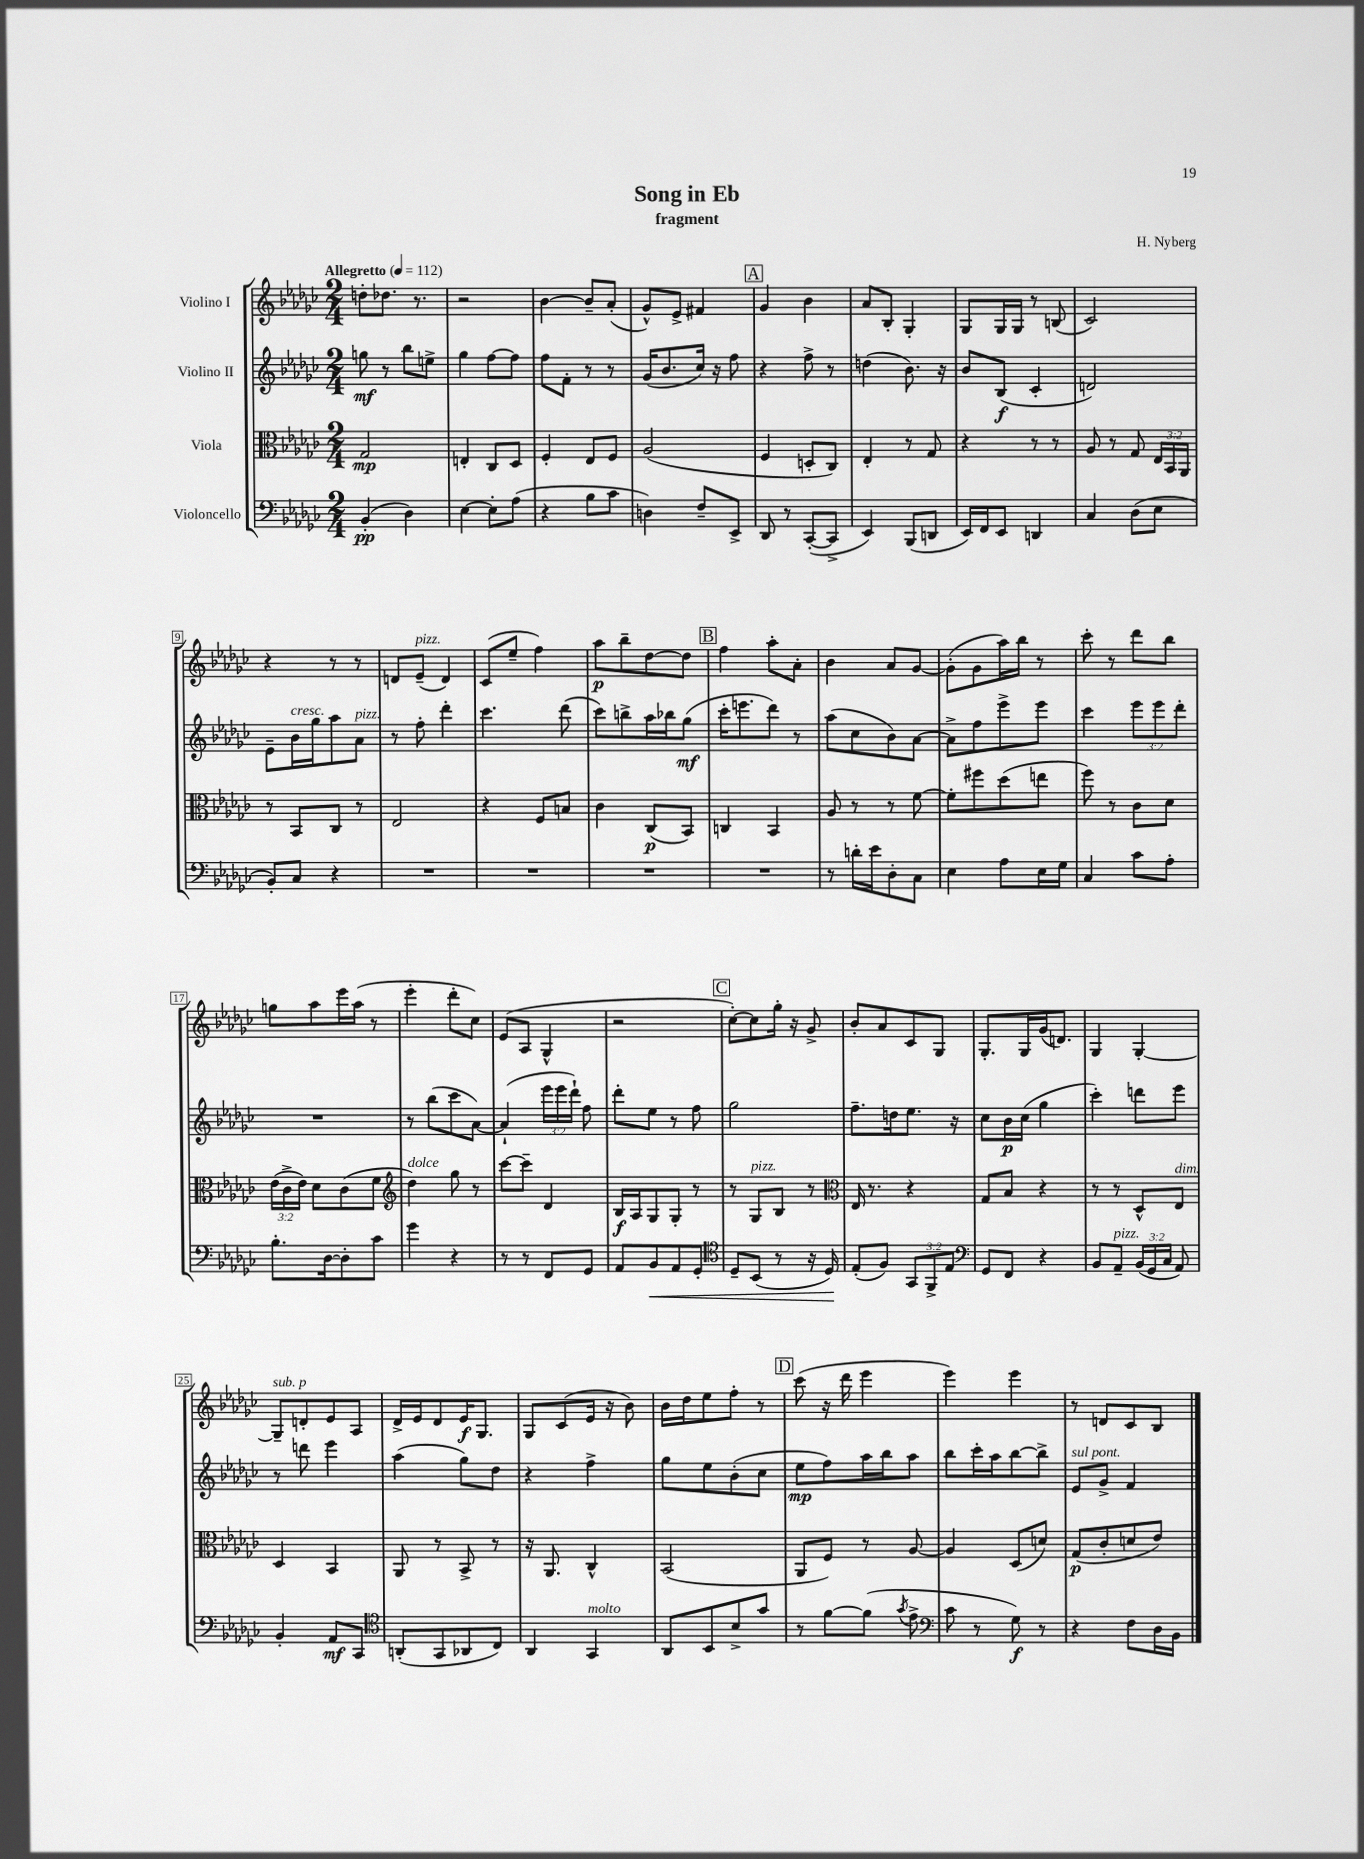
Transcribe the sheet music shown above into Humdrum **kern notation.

**kern	**kern	**kern	**kern
*staff4	*staff3	*staff2	*staff1
*clefF4	*clefC3	*clefG2	*clefG2
*k[b-e-a-d-g-c-]	*k[b-e-a-d-g-c-]	*k[b-e-a-d-g-c-]	*k[b-e-a-d-g-c-]
*M2/4	*M2/4	*M2/4	*M2/4
*MM112	*MM112	*MM112	*MM112
(4BB-'	2G-	8gg	8dd'
.	.	8r	8.dd-
4D-)	.	8bb-	.
.	.	.	8.r
.	.	8ee^	.
=	=	=	=
[4E-	4E'	4gg-	2r
8E-']	8C-	[8ff	.
(8A-	8D-	8ff]	.
=	=	=	=
4r	4F'	8ff	[4b-
.	.	8f'	.
8B-	8E-	8r	8b-~]
8c-	8F	8r	(8a-'
=	=	=	=
4D)	(2A-	(16g-	8g-^^)
.	.	8.b-	.
.	.	.	8e-^
8F~	.	16cc-)	4f#
.	.	16r	.
8EE-^	.	8ff	.
=	=	=	=
8DD-	4F	4r	4g-
8r	.	.	.
([8CC-'	8D'	8ff^	4b-
8CC-^]	8C-)	8r	.
=	=	=	=
4EE-)	4E-'	(4dd	8a-
.	.	.	8B-'
(8BBB-	8r	8.b-)	4G-'
8DD	8G-	.	.
.	.	16r	.
=	=	=	=
16EE-)	4r	8b-	8G-
16FF	.	.	.
8EE-	.	(8B-	16G-
.	.	.	16G-
4DD	8r	4c-'	8r
.	8r	.	(8B
=	=	=	=
4C-	8A-	2d)	2c-)
.	8r	.	.
(8D-	8G-	.	.
8E-	24E-	.	.
.	24BB-	.	.
.	24AA-	.	.
=	=	=	=
8BB-')	8r	8e-~	4r
8C-	8BB-	16b-	.
.	.	16gg-	.
4r	8C-	8aa-	8r
.	8r	8a-	8r
=	=	=	=
2r	2E-	8r	8d
.	.	8ff'	(8e-~
.	.	4ddd-'	4d)
=	=	=	=
2r	4r	4.ccc-	(8c-
.	.	.	8ee-~
.	8F	.	4ff)
.	8B	(8ddd-	.
=	=	=	=
2r	4c-	8ccc-)	8aa-
.	.	8bb^	8bb-~
.	(8C-	16aa-	[8dd-
.	.	16bb-	.
.	8BB-)	(8gg-	8dd-]
=	=	=	=
2r	4C	16ccc-'	4ff
.	.	8.eee	.
.	4BB-	8ddd-)	8aa-'
.	.	8r	8a-'
=	=	=	=
8r	8A-	(8aa-	4b-
16d'	8r	8cc-	.
16e-	.	.	.
8D-'	8r	8b-)	8a-
8C-	[8f	[8a-	[8g-
=	=	=	=
4E-	8f']	8a-^]	(8g-']
.	8ff#	8ff	8g-
8A-	(8dd-	8eee-^	16aa-)
.	.	.	16bb-
16E-	8ee	8eee-	8r
16G-	.	.	.
=	=	=	=
4C-	8ff)	4ccc-	8ccc-'
.	8r	.	8r
8c-	8c-	12eee-	8ddd-
.	.	12eee-	.
8A-'	8d-	.	8bb-
.	.	12ddd-'	.
=	=	=	=
8.B-'	(24e-	2r	8gg
.	24c-^	.	.
.	24e-)	.	.
.	8d-	.	8aa-
[16D-	.	.	.
8D-']	(8c-	.	16eee-
.	.	.	(16aa-
8c-	8f	.	8r
=	=	=	=
*	*clefG2	*	*
4g-	4dd-)	8r	4eee-'
.	.	(8bb-	.
4r	8gg-	8ccc-	8ddd-'
.	8r	[8a-)	8cc-)
=	=	=	=
8r	[8ccc-	(4a-`]	(8e-
8r	8ccc-~]	.	8A-
8FF	4d-	24eee-	4G-^^
.	.	24eee-	.
.	.	24ddd-`)	.
8GG-	.	8ff	.
=	=	=	=
8AA-	16B-	8ddd-'	2r
.	16A-	.	.
8BB-	8G-	8ee-	.
8AA-	8G-'	8r	.
8GG-'	8r	8ff	.
=	=	=	=
*clefC4	*	*	*
8D-~	8r	2gg-	[8cc-')
(8BB-	8G-	.	8cc-]
8r	8B-	.	16gg-'
.	.	.	16r
16r	8r	.	8g-^
16D-)	.	.	.
=	=	=	=
*	*clefC3	*	*
(8E-'	16E-	8.ff~	8b-'
.	8.r	.	.
8F)	.	.	8a-
.	.	16dd	.
12GG-	4r	8.ee-	8c-
12FF^	.	.	.
.	.	.	8G-
12E-	.	.	.
.	.	16r	.
=	=	=	=
*clefF4	*	*	*
8GG-	8G-	8cc-	8.G-'
8FF	8B-	16b-	.
.	.	(16cc-	16G-
4r	4r	4gg-	(16g-
.	.	.	8.d)
=	=	=	=
8BB-	8r	4ccc-')	4G-
8AA-~	8r	.	.
(24BB-	8D-^^	8ddd	[4G-'
24GG-	.	.	.
24C-	.	.	.
8AA-)	8E-	8eee-	.
=	=	=	=
4BB-'	4D-	8r	8G-~]
.	.	8ddd	8d'
8AA-	4BB-	4eee-	8e-
8CC-	.	.	8A-
=	=	=	=
*clefC4	*	*	*
(8AA'	8AA-	(4aa-	16d-^
.	.	.	16e-
8GG-	8r	.	8d-
8AA-	8BB-^	8gg-)	16e-
.	.	.	8.G-
8C-)	8r	8dd-	.
=	=	=	=
4AA-	16r	4r	8G-
.	8.AA-	.	.
.	.	.	(8c-
4GG-	4C-^^	4ff^	16e-
.	.	.	16r
.	.	.	8b-)
=	=	=	=
8AA-	(2BB-	8gg-	16b-
.	.	.	16dd-
8BB-	.	8ee-	8ee-
8B-^	.	(8b-'	8ff'
8g-	.	8cc-	8r
=	=	=	=
8r	8AA-	8ee-	(8ccc-
[8f	8F)	8ff)	16r
.	.	.	16ddd-
(8f]	8r	16aa-	4eee-
.	.	16bb-	.
8qg-	.	.	.
8e-^	[8A-	8aa-	.
=	=	=	=
*clefF4	*	*	*
8c-	4A-]	8bb-	4eee-)
8r	.	16ccc-'	.
.	.	16aa-	.
8G-)	(8D-	[8bb-	4eee-
8r	8d)	8bb-^]	.
=	=	=	=
4r	(8G-	8e-	8r
.	8c-'	8g-^	8d
8F	8d	4f	8c-
16D-	8e-)	.	8B-
16BB-	.	.	.
==	==	==	==
*-	*-	*-	*-
